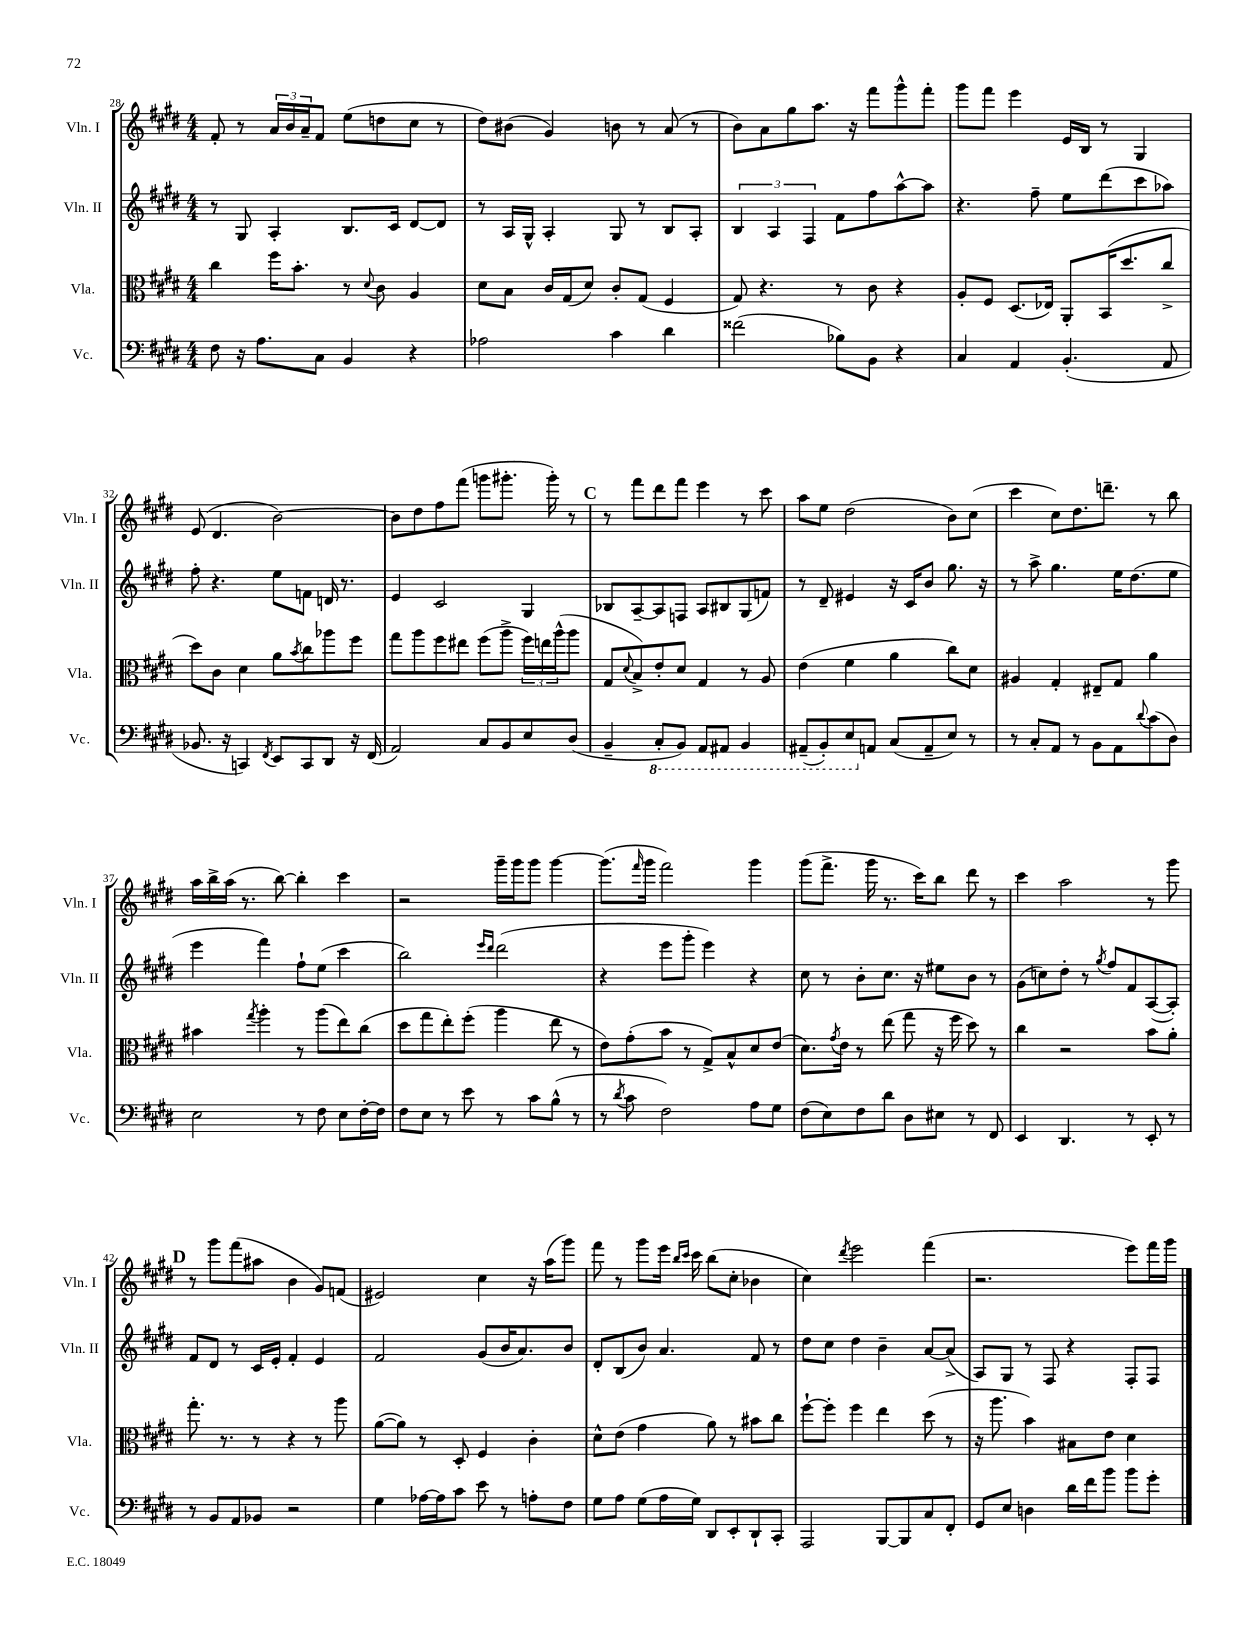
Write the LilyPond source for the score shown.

<<
\new StaffGroup <<
\new Staff = "s0" \with { instrumentName = "Vln. I" shortInstrumentName = "Vln. I" } {
    \clef treble \key e \major \numericTimeSignature \time 4/4
    fis'8-. r8 \tuplet 3/2 { a'16 b'16 a'16-- } fis'8 e''8( d''8 cis''8 r8 |
    dis''8) bis'8( gis'4) b'8 r8 a'8( r8 |
    b'8) a'8 gis''8 a''8. r16 fis'''8 gis'''8-^ fis'''8-. |
    gis'''8 fis'''8 e'''4 e'16 b16 r8 gis4 |
    e'8( dis'4. b'2~) |
    b'8 dis''8 fis''8 fis'''8( g'''8 gis'''8.-. gis'''16-.) r8 |
    \mark \markup { \bold "C" } r8 fis'''8 dis'''8 fis'''8 e'''4 r8 cis'''8 |
    a''8 e''8 dis''2( b'8) cis''8( |
    cis'''4 cis''8) dis''8. d'''8.-- r8 b''8 |
    a''16 b''16-> a''16( r8. b''8~) b''4-. cis'''4 |
    r2 gis'''16-- gis'''16 gis'''8 gis'''4~ |
    gis'''8.( \grace { fis'''16 } gis'''16 fis'''2) gis'''4 |
    gis'''8( fis'''8.-> gis'''16 r8. cis'''16) b''8 dis'''8 r8 |
    cis'''4 a''2 r8 gis'''8 |
    \mark \markup { \bold "D" } r8 gis'''8 fis'''8( ais''8 b'4 gis'8) f'8( |
    eis'2) cis''4 r16 a''16( gis'''8) |
    fis'''8 r8 gis'''8 e'''16 \grace { b''16 cis'''16 } cis'''16 b''8( cis''8-. bes'4 |
    cis''4) \acciaccatura { dis'''8 } e'''2 fis'''4( |
    r2. e'''8) fis'''16 gis'''16 \bar "|." |
}
\new Staff = "s1" \with { instrumentName = "Vln. II" shortInstrumentName = "Vln. II" } {
    \clef treble \key e \major \numericTimeSignature \time 4/4
    r8 gis8 a4-. b8. cis'16 dis'8~ dis'8 |
    r8 a16 gis16-^ a4-. gis8 r8 b8 a8-. |
    \tuplet 3/2 { b4 a4 fis4 } fis'8 fis''8 a''8~-^ a''8 |
    r4. fis''8-- e''8 dis'''8( cis'''8 aes''8) |
    fis''8-. r4. e''8 f'8 d'16 r8. |
    e'4 cis'2 gis4 |
    \mark \markup { \bold "C" } bes8 a8~-- a8 f8 a8 bis8 gis8( f'8) |
    r8 dis'8-- eis'4 r16 cis'16 b'8 gis''8. r16 |
    r8 a''8-> gis''4. e''16 dis''8.( e''8 |
    e'''4 fis'''4) fis''8-! e''8( cis'''4 |
    b''2) \grace { e'''16 dis'''16 } dis'''2( |
    r4 e'''8 gis'''8-. e'''4) r4 |
    cis''8 r8 b'8-. cis''8. r16 eis''8 b'8 r8 |
    gis'8( c''8) dis''8-. r8 \acciaccatura { gis''8 } fis''8 fis'8 a8~( a8-.) |
    \mark \markup { \bold "D" } fis'8 dis'8 r8 cis'16 e'16-. fis'4-. e'4 |
    fis'2 gis'8( b'16 a'8.) b'8 |
    dis'8-. b8( b'8) a'4. fis'8 r8 |
    dis''8 cis''8 dis''4 b'4-- a'8~ a'8->( |
    a8) gis8 r8 fis8 r4 fis8-. fis8 \bar "|." |
}
\new Staff = "s2" \with { instrumentName = "Vla." shortInstrumentName = "Vla." } {
    \clef alto \key e \major \numericTimeSignature \time 4/4
    cis''4 fis''16 b'8.-. r8 \appoggiatura { dis'8 } cis'8 a4 |
    dis'8 b8 cis'16 gis16( dis'8) cis'8-. gis8( fis4 |
    gis8) r4. r8 cis'8 r4 |
    a8-. fis8 dis8.( ees16) a,8-. b,16( dis''8. cis''8-> |
    dis''8) cis'8 dis'4 a'8 \acciaccatura { b'8 } cis''8 aes''8 fis''8 |
    gis''8 a''8 fis''8 eis''8 fis''8( a''8-> \tuplet 3/2 { fis''16) e''16 a''16-^( } a''8 |
    \mark \markup { \bold "C" } gis8 \appoggiatura { dis'8 } b8->) e'8-. dis'8 gis4 r8 a8 |
    e'4( fis'4 a'4 cis''8) dis'8 |
    ais4 gis4-. eis8-- gis8 a'4 |
    bis'4 \acciaccatura { gis''8 } a''4-. r8 a''8( e''8) cis''8( |
    dis''8 gis''8 e''8-.) fis''8-.( a''4 e''8 r8 |
    e'8) gis'8-.( b'8 r8 gis8->) b8-^ dis'8 e'8( |
    dis'8.) \acciaccatura { gis'8 } e'16 r8 e''8( gis''8 r16 fis''16 dis''8) r8 |
    cis''4 r2 b'8 a'8-. |
    \mark \markup { \bold "D" } gis''8.-. r8. r8 r4 r8 a''8 |
    a'8~( a'8) r8 dis8-. fis4 cis'4-. |
    dis'8-^ e'8( gis'4 a'8) r8 bis'8 cis''8 |
    fis''8~-! fis''8-. fis''4 e''4 dis''8( r8 |
    r16 a''8. b'4) bis8 e'8 dis'4 \bar "|." |
}
\new Staff = "s3" \with { instrumentName = "Vc." shortInstrumentName = "Vc." } {
    \clef bass \key e \major \numericTimeSignature \time 4/4
    fis8 r16 a8. cis8 b,4 r4 |
    aes2 cis'4 dis'4 |
    fisis'2( bes8) b,8 r4 |
    cis4 a,4 b,4.-.( a,8 |
    bes,8. r16 c,4) \acciaccatura { fis,8 } e,8 c,8 dis,8 r16 fis,16( |
    a,2) cis8 b,8 e8 dis8( |
    \mark \markup { \bold "C" } b,4-- \ottava #-1 cis,8-. b,,8) a,,8 ais,,8 b,,4 |
    ais,,8--( b,,8-.) e,8 \ottava #0 a,!8 cis8( a,8-- e8) r8 |
    r8 cis8-. a,8 r8 b,8 a,8 \appoggiatura { dis'8 } cis'8( dis8) |
    e2 r8 fis8 e8 fis16~-. fis16 |
    fis8 e8 r8 e'8 r8 cis'8 b8-^( r8 |
    r8 \acciaccatura { dis'8 } cis'8 fis2) a8 gis8 |
    fis8( e8) fis8 dis'8 dis8 eis8 r8 fis,8 |
    e,4 dis,4. r8 e,8-. r8 |
    \mark \markup { \bold "D" } r8 b,8 a,8 bes,8 r2 |
    gis4 aes16~ aes16 cis'8 e'8 r8 a8-. fis8 |
    gis8 a8 gis8( a16 gis16) dis,8 e,8-. dis,8-! cis,8-. |
    a,,2 b,,8~ b,,8 cis8 fis,8-. |
    gis,8 e8 d4 dis'16 fis'16 b'8 b'8 gis'8-. \bar "|." |
}
>>
>>
\layout { \context { \Score currentBarNumber = #28 } }
